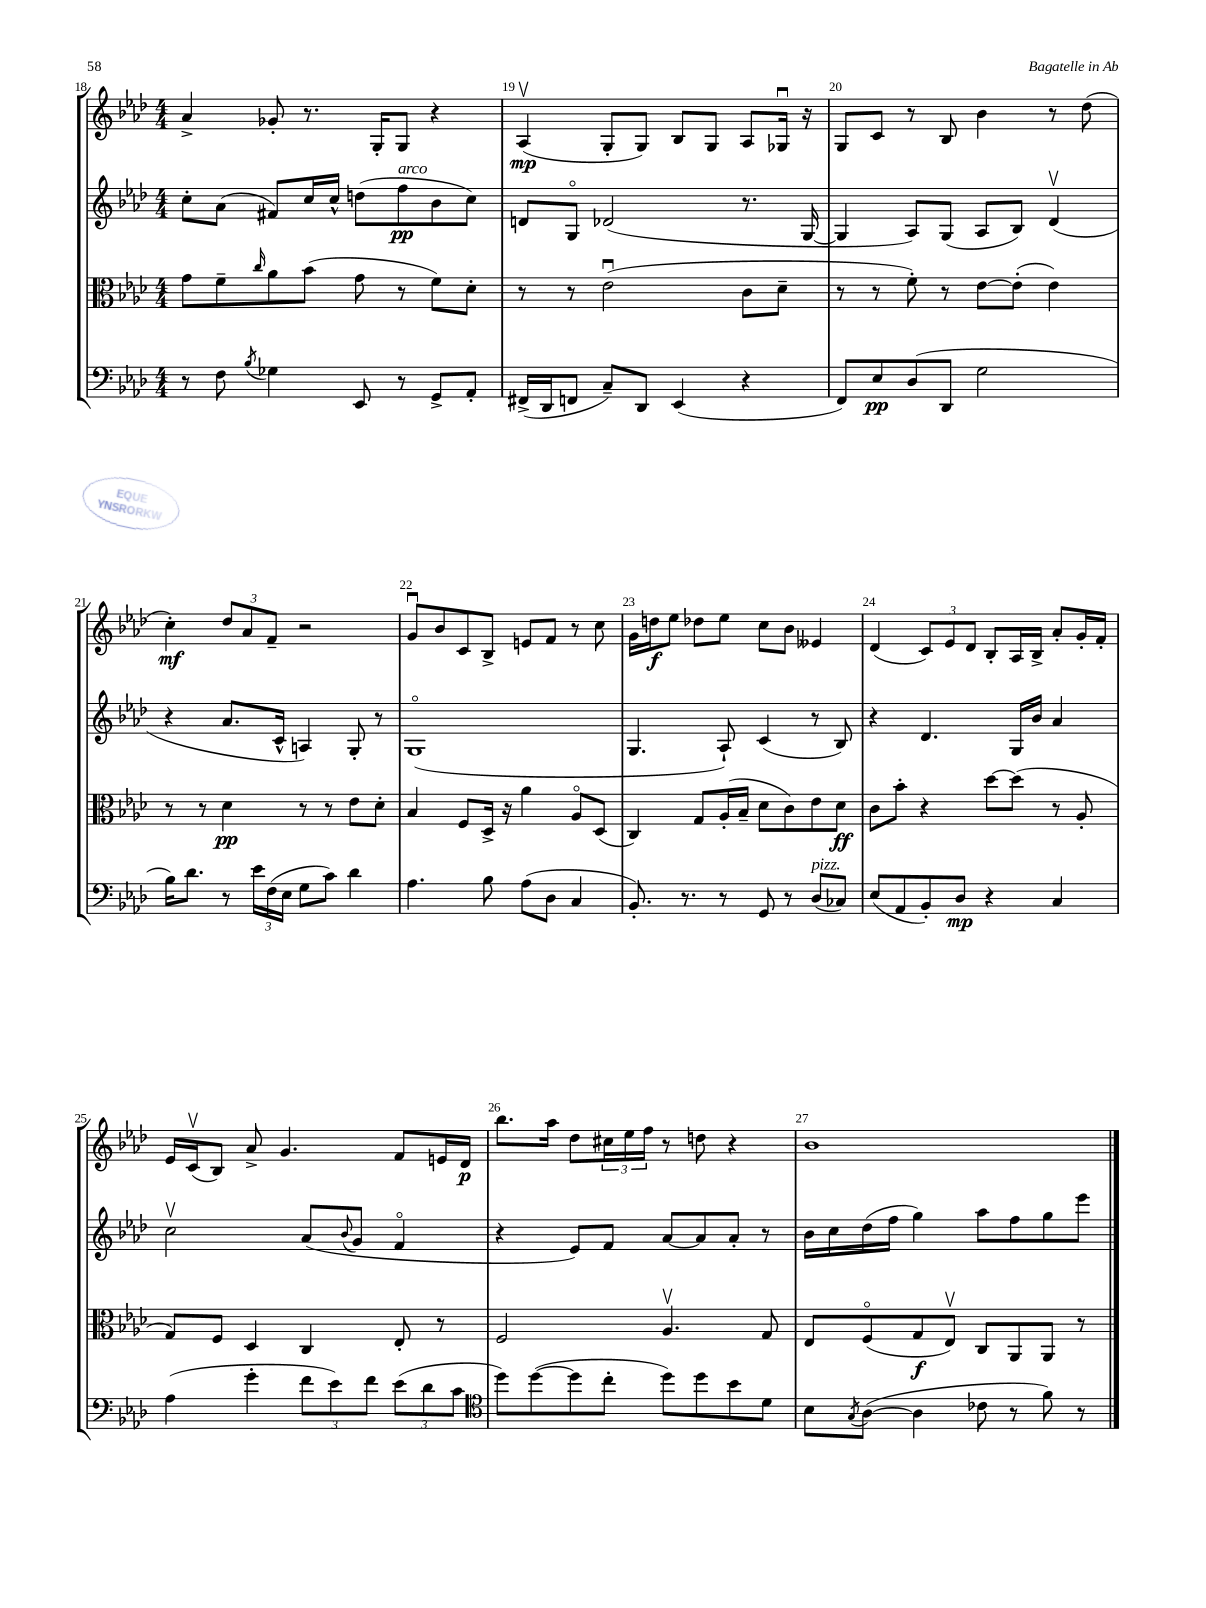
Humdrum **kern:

**kern	**dynam	**kern	**dynam	**kern	**dynam	**kern	**dynam
*part4	*part4	*part3	*part3	*part2	*part2	*part1	*part1
*staff4	*staff4	*staff3	*staff3	*staff2	*staff2	*staff1	*staff1
*clefF4	*	*clefC3	*	*clefG2	*	*clefG2	*
*k[b-e-a-d-]	*	*k[b-e-a-d-]	*	*k[b-e-a-d-]	*	*k[b-e-a-d-]	*
*M4/4	*	*M4/4	*	*M4/4	*	*M4/4	*
=18	=18	=18	=18	=18	=18	=18	=18
8r	.	8g\L	.	8cc'\L	.	4a-^/	.
8F\	.	8f~\	.	(8a-\J	.	.	.
8qB-/	.	16qqcc/	.	.	.	.	.
4G-X\	.	8a-\	.	8f#X/L)	.	8g-X'/	.
.	.	(8b-\J	.	16cc/L	.	8.r	.
.	.	.	.	16cc^^/JJ	.	.	.
8EE-/	.	8g\	.	(8ddn\L	.	.	.
.	.	.	.	.	.	16G'/KL	.
!	!	!	!	!LO:TX:a:i:t=arco	!	!	!
8r	.	8r	.	8ff\	pp	8G/J	.
8GG^/L	.	8f\L)	.	8b-\	.	4r	.
8AA-'/J	.	8d-'\J	.	8cc\J)	.	.	.
=19	=19	=19	=19	=19	=19	=19	=19
(16FF#X^/LL	.	8r	.	8dn/L	.	(4A-v/	mp
16DD-/J	.	.	.	.	.	.	.
8FFn/J	.	8r	.	8G/J	.	.	.
8C~/L)	.	(2e-u\	.	(2d-X/	.	8G'/L	.
8DD-/J	.	.	.	.	.	8G/J)	.
(4EE-/	.	.	.	.	.	8B-/L	.
.	.	.	.	.	.	8G/J	.
4r	.	8c\L	.	8.r	.	8A-/L	.
.	.	8d-~\J	.	.	.	16G-Xu/Jk	.
.	.	.	.	[16G/	.	16r	.
=20	=20	=20	=20	=20	=20	=20	=20
8FF/L)	.	8r	.	4G/]	.	8G/L	.
8E-/	pp	8r	.	.	.	8c/J	.
(8D-/	.	8f'\)	.	8A-/L)	.	8r	.
8DD-/J	.	8r	.	(8G/J	.	8B-/	.
2G\	.	[8e-\L	.	8A-/L	.	4b-\	.
.	.	(8e-'\J]	.	8B-/J)	.	.	.
.	.	4e-\)	.	(4d-v/	.	8r	.
.	.	.	.	.	.	(8dd-\	.
!!LO:LB:g=z
=21	=21	=21	=21	=21	=21	=21	=21
16B-\KL)	.	8r	.	4r	.	4cc'\)	mf
8.d-\J	.	.	.	.	.	.	.
.	.	8r	.	.	.	.	.
8r	.	4d-\	pp	8.a-/L	.	12dd-/L	.
.	.	.	.	.	.	12a-/	.
24e-\LL	.	.	.	.	.	.	.
(24F\	.	.	.	.	.	12f~/J	.
.	.	.	.	16c^^/Jk	.	.	.
24E-\JJ	.	.	.	.	.	.	.
8G\L	.	8r	.	4An/)	.	2r	.
8c\J)	.	8r	.	.	.	.	.
4d-\	.	8e-\L	.	8G'/	.	.	.
.	.	8d-'\J	.	8r	.	.	.
=22	=22	=22	=22	=22	=22	=22	=22
4.A-\	.	4B-/	.	(1G	.	8gu/L	.
.	.	.	.	.	.	8b-/	.
.	.	8F/L	.	.	.	8c/	.
8B-\	.	16D-^/Jk	.	.	.	8B-^/J	.
.	.	16r	.	.	.	.	.
(8A-\L	.	4a-\	.	.	.	8en/L	.
8D-\J	.	.	.	.	.	8f/J	.
4C/	.	8A-/L	.	.	.	8r	.
.	.	(8D-/J	.	.	.	8cc\	.
=23	=23	=23	=23	=23	=23	=23	=23
8.BB-'/)	.	4C/)	.	4.G/	.	16g\LL	.
.	.	.	.	.	.	16ddn\J	f
.	.	.	.	.	.	8ee-\J	.
8.r	.	.	.	.	.	.	.
.	.	8G/L	.	.	.	8dd-X\L	.
8r	.	(16A-'/L	.	8A-`/)	.	8ee-\J	.
.	.	16B-~/JJ	.	.	.	.	.
8GG/	.	8d-\L	.	(4c/	.	8cc\L	.
8r	.	8c\)	.	.	.	8b-\J	.
!LO:TX:a:i:t=pizz.	!	!	!	!	!	!	!
(8D-/L	.	8e-\	.	8r	.	4e--X/	.
8C-X/J)	.	8d-\J	ff	8B-/)	.	.	.
=24	=24	=24	=24	=24	=24	=24	=24
(8E-/L	.	8c\L	.	4r	.	(4d-/	.
8AA-/	.	8b-'\J	.	.	.	.	.
8BB-'/)	.	4r	.	4.d-/	.	12c/L)	.
.	.	.	.	.	.	12e-/	.
8D-/J	mp	.	.	.	.	.	.
.	.	.	.	.	.	12d-/J	.
4r	.	[8dd-\L	.	.	.	8B-'/L	.
.	.	(8dd-\J]	.	16G/LL	.	16A-/L	.
.	.	.	.	16b-/JJ	.	16B-^/JJ	.
4C/	.	8r	.	4a-/	.	8a-'/L	.
.	.	8A-'/	.	.	.	16g'/L	.
.	.	.	.	.	.	16f'/JJ	.
!!LO:LB:g=z
=25	=25	=25	=25	=25	=25	=25	=25
(4A-\	.	8G/L)	.	2ccv\	.	16e-/LL	.
.	.	.	.	.	.	(16cv/J	.
.	.	8F/J	.	.	.	8B-/J)	.
4g'\	.	4D-/	.	.	.	8a-^/	.
.	.	.	.	.	.	4.g/	.
12f\L	.	4C/	.	(8a-/L	.	.	.
12e-\)	.	.	.	.	.	.	.
.	.	.	.	8qqb-/	.	.	.
.	.	.	.	8g/J	.	.	.
12f\J	.	.	.	.	.	.	.
(12e-\L	.	8E-'/	.	4f/	.	8f/L	.
12d-\	.	.	.	.	.	.	.
.	.	8r	.	.	.	16en/L	.
12c\J	.	.	.	.	.	.	.
.	.	.	.	.	.	16d-/JJ	p
=26	=26	=26	=26	=26	=26	=26	=26
*clefC4	*	*	*	*	*	*	*
8dd-\L)	.	2F/	.	4r	.	8.bb-\L	.
([8dd-\	.	.	.	.	.	.	.
.	.	.	.	.	.	16aa-\Jk	.
8dd-\]	.	.	.	8e-/L)	.	8dd-\L	.
8cc'\J	.	.	.	8f/J	.	24cc#X\L	.
.	.	.	.	.	.	24ee-\	.
.	.	.	.	.	.	24ff\JJ	.
8dd-\L)	.	4.A-v/	.	[8a-/L	.	8r	.
8dd-\	.	.	.	8a-/]	.	8ddn\	.
8b-\	.	.	.	8a-'/J	.	4r	.
8d-\J	.	8G/	.	8r	.	.	.
=27	=27	=27	=27	=27	=27	=27	=27
8B-\L	.	8E-/L	.	16b-\LL	.	1b-	.
.	.	.	.	16cc\	.	.	.
8qG/	.	.	.	.	.	.	.
([8A-\J	.	(8F/	.	(16dd-\	.	.	.
.	.	.	.	16ff\JJ	.	.	.
4A-\]	.	8G/	f	4gg\)	.	.	.
.	.	8E-v/J)	.	.	.	.	.
8c-X\	.	8C/L	.	8aa-\L	.	.	.
8r	.	8AA-/	.	8ff\	.	.	.
8f\)	.	8AA-/J	.	8gg\	.	.	.
8r	.	8r	.	8eee-\J	.	.	.
==	==	==	==	==	==	==	==
*-	*-	*-	*-	*-	*-	*-	*-
